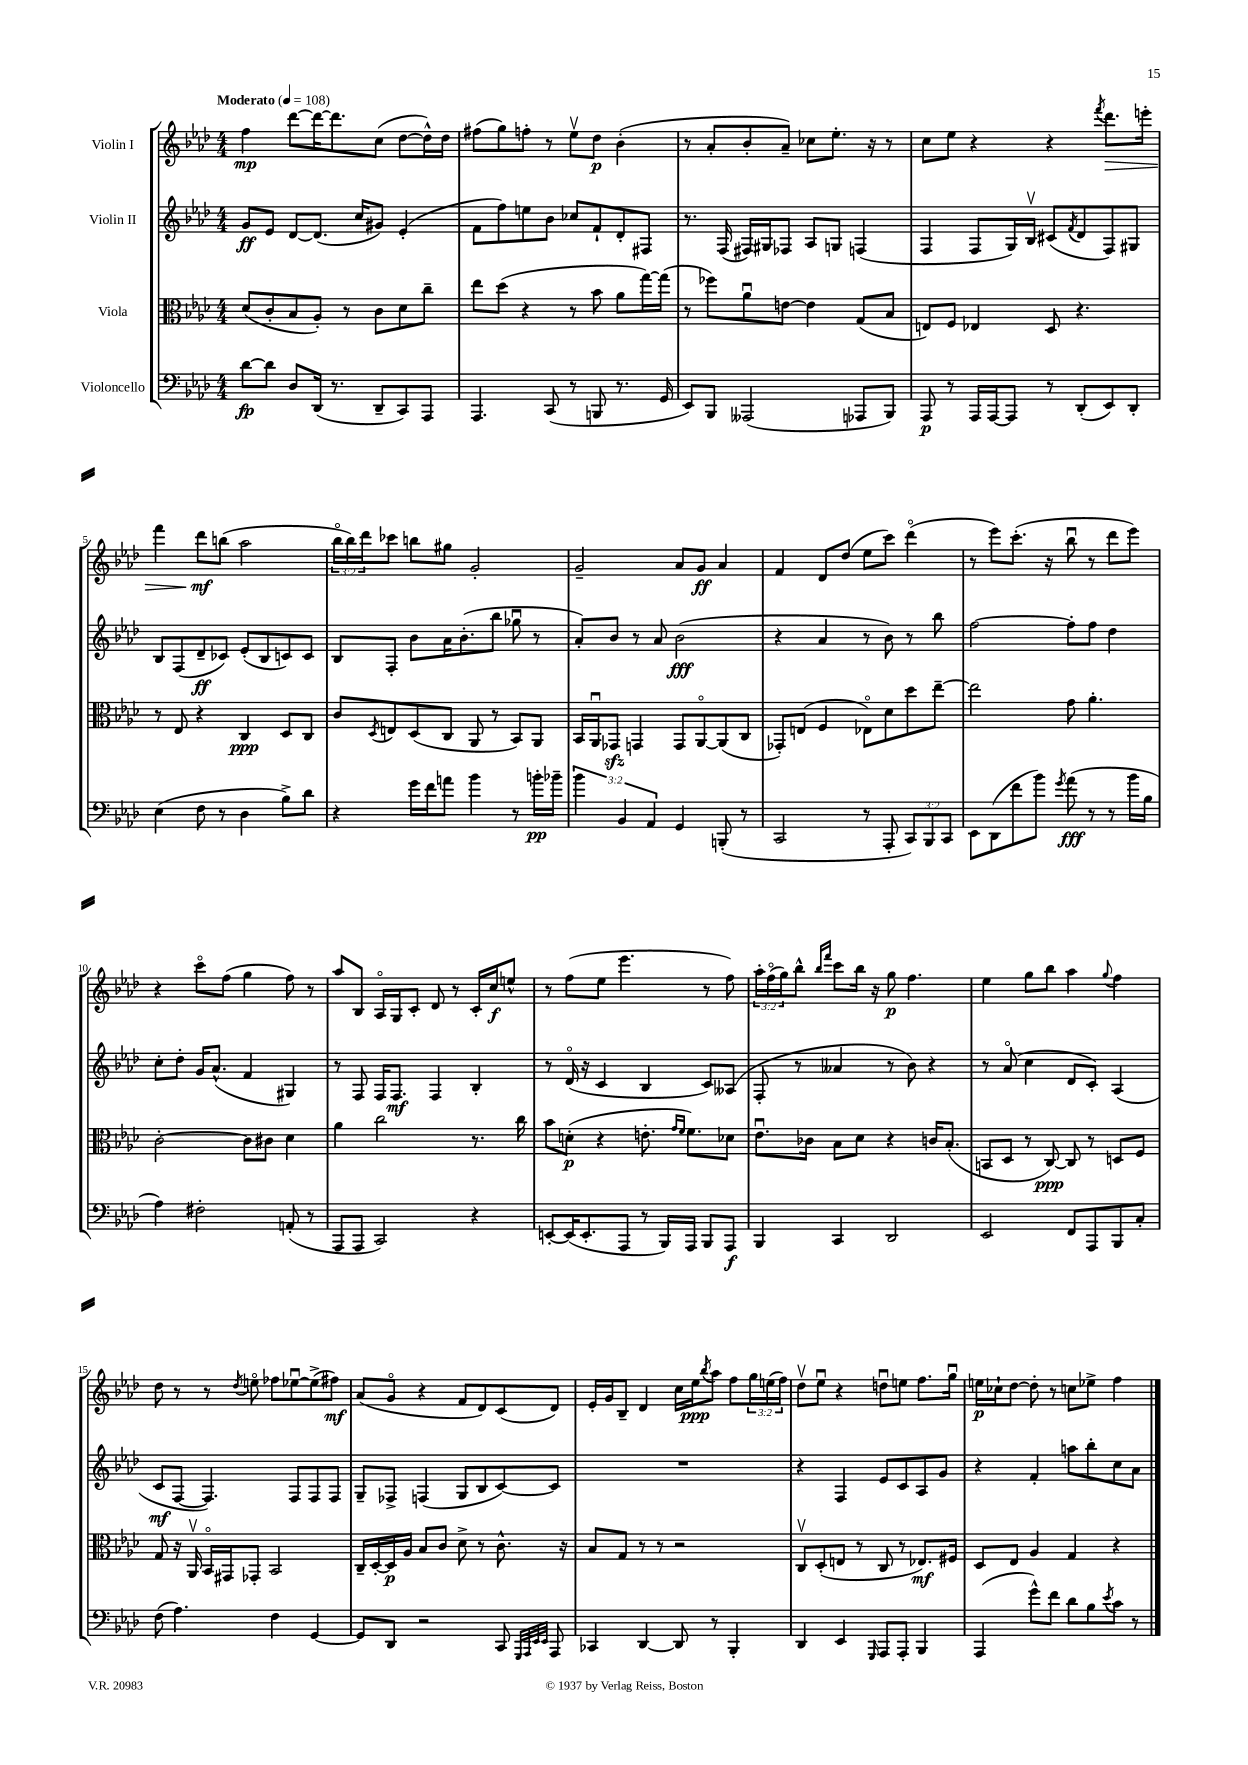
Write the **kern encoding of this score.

**kern	**dynam	**kern	**dynam	**kern	**dynam	**kern	**dynam
*part4	*part4	*part3	*part3	*part2	*part2	*part1	*part1
*staff4	*staff4	*staff3	*staff3	*staff2	*staff2	*staff1	*staff1
*I"Violoncello	*	*I"Viola	*	*I"Violin II	*	*I"Violin I	*
*clefF4	*	*clefC3	*	*clefG2	*	*clefG2	*
*k[b-e-a-d-]	*	*k[b-e-a-d-]	*	*k[b-e-a-d-]	*	*k[b-e-a-d-]	*
*M4/4	*	*M4/4	*	*M4/4	*	*M4/4	*
*MM108	*	*MM108	*	*MM108	*	*MM108	*
=1	=1	=1	=1	=1	=1	=1	=1
!	!	!	!	!	!	!LO:TX:a:B:t=Moderato	!
[8d-\L	fp	(8d-/L	.	8g/L	ff	4ff\	mp
8d-\J]	.	8c'/	.	8e-/J	.	.	.
8D-/L	.	8B-/	.	[8d-/L	.	[8ddd-\L	.
(16DD-/Jk	.	8A-'/J)	.	(8.d-/J]	.	16ddd-\K_	.
8.r	.	.	.	.	.	8.ddd-\]	.
.	.	8r	.	.	.	.	.
.	.	.	.	16cc/KL	.	.	.
8DD-~/L	.	8c\L	.	8g#X/J)	.	(8cc\J	.
8CC/)	.	8d-\	.	(4e-'/	.	[8dd-\L	.
8AAA-/J	.	8cc~\J	.	.	.	16dd-^^\L])	.
.	.	.	.	.	.	16dd-\JJ	.
=2	=2	=2	=2	=2	=2	=2	=2
4.AAA-/	.	8ee-\L	.	8f\L	.	(8ff#X\L	.
.	.	(8dd-\J	.	8ff\)	.	8gg\)	.
.	.	4r	.	8een\	.	8ffn'\J	.
(8CC/	.	.	.	8b-\J	.	8r	.
8r	.	8r	.	8cc-X/L	.	8ee-v\L	.
8BBBn/	.	8b-\	.	8f`/	.	8dd-\J	p
8.r	.	8a-\L	.	8d-'/	.	(4b-'\	.
.	.	[16gg\L)	.	8F#X/J	.	.	.
16GG/	.	(16gg\JJ]	.	.	.	.	.
=3	=3	=3	=3	=3	=3	=3	=3
8EE-/L)	.	8r	.	8.r	.	8r	.
8BBB-/J	.	8ff-X\L)	.	.	.	8a-'/L	.
.	.	.	.	(16F/	.	.	.
(2AAA--X/	.	8a-u\	.	16F#X/LL)	.	8b-'/	.
.	.	.	.	16G#X/J	.	.	.
.	.	[8en\J	.	8F-X/J	.	8a-~/J)	.
.	.	4e\]	.	8A-/L	.	8cc-X\L	.
.	.	.	.	8Gn/J	.	8.ee-'\J	.
8AAA-X/L	.	(8G/L	.	(4Fn/	.	.	.
.	.	.	.	.	.	16r	.
8BBB-/J)	.	8B-/J	.	.	.	8r	.
=4	=4	=4	=4	=4	=4	=4	=4
8AAA-/	p	8En/L)	.	4F/	.	8cc\L	.
8r	.	8F/J	.	.	.	8ee-\J	.
16AAA-/LL	.	4E-X/	.	8F/L	.	4r	.
[16AAA-/J	.	.	.	.	.	.	.
8AAA-/J]	.	.	.	16G/L)	.	.	.
.	.	.	.	16B-v/JJ	.	.	.
8r	.	8D-/	.	(8c#X/L	.	4r	.
.	.	.	.	8qf/	.	.	.
(8DD-'/L	.	4.r	.	8d-/	.	.	.
.	.	.	.	.	.	8qfff/	.
!	!	!	!	!	!	!	!LO:HP:b
8EE-/)	.	.	.	8F/)	.	8.ddd-\L	>
8DD-'/J	.	.	.	8G#X/J	.	.	.
.	.	.	.	.	.	16eeen'\Jk	.
!!LO:LB:g=z
=5	=5	=5	=5	=5	=5	=5	=5
(4E-\	.	8r	.	8B-/L	.	4fff\	.
.	.	8E-/	.	(8F/	.	.	.
8F\	.	4r	.	8d-~/	ff	8ddd-\L	mf
8r	.	.	.	8c-X/J)	.	(8bbn\J	]
4D-\	.	4C/	ppp	(8e-'/L	.	2aa-\	.
.	.	.	.	8B-/	.	.	.
8B-^\L)	.	8D-/L	.	8cn/)	.	.	.
8d-\J	.	8C/J	.	8c/J	.	.	.
=6	=6	=6	=6	=6	=6	=6	=6
4r	.	8c/L	.	8B-/L	.	24bb-\LL	.
.	.	.	.	.	.	24bb-\)	.
.	.	.	.	.	.	24ddd-\J	.
.	.	8qD-/	.	.	.	.	.
.	.	8En/	.	8F'/J	.	8ccc-X\J	.
16g\LL	.	(8D-/	.	8b-\L	.	8bbn\L	.
16f\J	.	.	.	.	.	.	.
8an\J	.	8C/J	.	16a-\K	.	8gg#X\J	.
.	.	.	.	(8.b-'\	.	.	.
4b-\	.	8AA-/	.	.	.	2g'/	.
.	.	8r	.	8bb-\J	.	.	.
8r	.	8BB-/L)	.	8gg-Xu\	.	.	.
16bn'\LL	pp	8AA-/J	.	8r	.	.	.
16b-X~\JJ	.	.	.	.	.	.	.
=7	=7	=7	=7	=7	=7	=7	=7
6b-\	.	16BB-/LL	.	8a-'/L)	.	2g~/	.
.	.	16AA-u/J	.	.	.	.	.
.	.	8GG-Xzz/J	.	8b-/J	.	.	.
6BB-/	.	.	.	.	.	.	.
.	.	4GGn/	.	8r	.	.	.
6AA-/	.	.	.	.	.	.	.
.	.	.	.	8a-/	.	.	.
4GG/	.	8GG/L	.	(2b-\	fff	8a-/L	.
.	.	[8AA-/	.	.	.	8g/J	ff
(8BBBn'/	.	(8AA-/]	.	.	.	4a-/	.
8r	.	8C/J	.	.	.	.	.
=8	=8	=8	=8	=8	=8	=8	=8
2CC/	.	8GG-X'/L)	.	4r	.	4f/	.
.	.	(8En/J	.	.	.	.	.
.	.	4F/	.	4a-/	.	8d-/L	.
.	.	.	.	.	.	(8dd-/J	.
8r	.	8E-X\L)	.	8r	.	8ee-\L	.
8AAA-'/	.	8d-\	.	8b-\)	.	8ccc\J)	.
12CC/L)	.	8dd-\	.	8r	.	(4ddd-\	.
12BBB-/	.	.	.	.	.	.	.
.	.	[8ee-~\J	.	8bb-\	.	.	.
12CC/J	.	.	.	.	.	.	.
=9	=9	=9	=9	=9	=9	=9	=9
8EE-\L	.	2ee-\]	.	[2ff\	.	8r	.
(8DD-\	.	.	.	.	.	8eee-\L)	.
8f\	.	.	.	.	.	(8.ccc'\J	.
8b-\J)	.	.	.	.	.	.	.
.	.	.	.	.	.	16r	.
8qg/	.	.	.	.	.	.	.
(8a-\	fff	8g\	.	8ff'\L]	.	8bb-u\	.
8r	.	4.a-'\	.	8ff\J	.	8r	.
8r	.	.	.	4dd-\	.	8ddd-\L	.
16b-\LL	.	.	.	.	.	8eee-\J)	.
16B-\JJ	.	.	.	.	.	.	.
!!LO:LB:g=z
=10	=10	=10	=10	=10	=10	=10	=10
4A-\)	.	[2c'\	.	8cc'\L	.	4r	.
.	.	.	.	8dd-'\J	.	.	.
2F#X'\	.	.	.	16g/KL	.	8ccc\L	.
.	.	.	.	(8.a-^^/J	.	.	.
.	.	.	.	.	.	(8ff\J	.
.	.	8c\L]	.	4f/	.	4gg\	.
.	.	8c#X\J	.	.	.	.	.
(8AAn'/	.	4d-\	.	4G#X/)	.	8ff\)	.
8r	.	.	.	.	.	8r	.
=11	=11	=11	=11	=11	=11	=11	=11
8AAA-/L	.	4a-\	.	8r	.	8aa-/L	.
8AAA-/J	.	.	.	8F/	.	8B-/J	.
2CC/)	.	2cc\	.	16F/KL	.	16A-/LL	.
.	.	.	.	8.F/J	mf	16G/J	.
.	.	.	.	.	.	8c'/J	.
.	.	.	.	4F/	.	8d-/	.
.	.	.	.	.	.	8r	.
4r	.	8.r	.	4B-'/	.	16c'/LL	.
.	.	.	.	.	.	16cc/J	f
.	.	.	.	.	.	8een^^/J	.
.	.	16cc\	.	.	.	.	.
=12	=12	=12	=12	=12	=12	=12	=12
[8EEn'/L	.	8b-\L	.	8r	.	8r	.
(16EE/K]	.	(8dn'\J	p	(16d-/	.	(8ff\L	.
8.EE'/	.	.	.	16r	.	.	.
.	.	4r	.	4c/	.	8ee-\J	.
8AAA-/J	.	.	.	.	.	4.eee-\	.
8r	.	8.en'\	.	4B-/	.	.	.
16BBB-/LL)	.	.	.	.	.	.	.
.	.	16qqg/LL	.	.	.	.	.
.	.	16qqf/JJ	.	.	.	.	.
16AAA-/JJ	.	8.f\L)	.	.	.	.	.
8BBB-/L	.	.	.	8c/L)	.	8r	.
8AAA-/J	f	8d-X\J	.	(8A--X/J	.	8ff\)	.
=13	=13	=13	=13	=13	=13	=13	=13
4BBB-/	.	8.e-u\L	.	8F'/	.	24aa-'\LL	.
.	.	.	.	.	.	(24ff\	.
.	.	.	.	.	.	24gg\J)	.
.	.	.	.	8r	.	8bb-^^\J	.
.	.	16c-X\Jk	.	.	.	.	.
.	.	.	.	.	.	16qqbb-/LL	.
.	.	.	.	.	.	16qqfff/JJ	.
4CC/	.	8B-\L	.	4a--X/	.	8ccc\L	.
.	.	8d-\J	.	.	.	16bb-\Jk	.
.	.	.	.	.	.	16r	.
2DD-/	.	4r	.	8r	.	8gg\	p
.	.	.	.	8b-\)	.	4.ff\	.
.	.	16cn/KL	.	4r	.	.	.
.	.	(8.B-'/J	.	.	.	.	.
=14	=14	=14	=14	=14	=14	=14	=14
2EE-/	.	8BBn/L	.	8r	.	4ee-\	.
.	.	8D-/J	.	(8a-/	.	.	.
.	.	8r	.	4cc\	.	8gg\L	.
.	.	[8C/)	ppp	.	.	8bb-\J	.
8FF/L	.	8C/]	.	8d-/L	.	4aa-\	.
8AAA-/	.	8r	.	8c'/J)	.	.	.
.	.	.	.	.	.	8qqgg/	.
8BBB-/	.	8Dn/L	.	(4A-/	.	4ff\	.
8C'/J	.	8F/J	.	.	.	.	.
!!LO:LB:g=z
=15	=15	=15	=15	=15	=15	=15	=15
(8F\	.	8G/	.	8c/L	mf	8dd-\	.
4.A-\)	.	16r	.	[8F/J	.	8r	.
.	.	16AA-v/	.	.	.	.	.
.	.	16BB-/LL	.	4.F/])	.	8r	.
.	.	16GG#X/J	.	.	.	.	.
.	.	.	.	.	.	8qdd-/	.
.	.	8GG-X'/J	.	.	.	8een\	.
4F\	.	2BB-/	.	.	.	8ff-X\L	.
.	.	.	.	8F/L	.	[8ee-Xu\	.
[4GG/	.	.	.	8F/	.	(8ee-^\]	.
.	.	.	.	8F/J	.	8ff#X\J)	mf
=16	=16	=16	=16	=16	=16	=16	=16
8GG/L]	.	16C~/LL	.	8G~/L	.	(8a-/L	.
.	.	[16D-'/	.	.	.	.	.
8DD-/J	.	16D-/]	p	8F-X^/J	.	8g/J	.
.	.	16A-/JJ	.	.	.	.	.
2r	.	8B-/L	.	(4Fn/	.	4r	.
.	.	8c/J	.	.	.	.	.
.	.	8d-^\	.	8G/L	.	8f/L	.
.	.	8r	.	8B-/	.	8d-/)	.
8CC/	.	8.c^^\	.	[8c/)	.	(8c/	.
32qqGGG/LLL	.	.	.	.	.	.	.
32qqAAA-/	.	.	.	.	.	.	.
32qqEE-/	.	.	.	.	.	.	.
32qqEE-/JJJ	.	.	.	.	.	.	.
8AAA-/	.	.	.	8c/J]	.	8d-/J)	.
.	.	16r	.	.	.	.	.
=17	=17	=17	=17	=17	=17	=17	=17
4CC-X/	.	8B-/L	.	1r	.	16e-'/LL	.
.	.	.	.	.	.	16g/J	.
.	.	8G/J	.	.	.	8B-~/J	.
[4DD-/	.	8r	.	.	.	4d-/	.
.	.	8r	.	.	.	.	.
8DD-/]	.	2r	.	.	.	16cc\LL	.
.	.	.	.	.	.	16ee-\J	ppp
.	.	.	.	.	.	8qbb-/	.
8r	.	.	.	.	.	8aa-\J	.
4BBB-'/	.	.	.	.	.	8ff\L	.
.	.	.	.	.	.	24gg\L	.
.	.	.	.	.	.	(24een\	.
.	.	.	.	.	.	24ff\JJ)	.
=18	=18	=18	=18	=18	=18	=18	=18
4DD-/	.	8Cv/L	.	4r	.	8dd-v\L	.
.	.	(8D-'/	.	.	.	8ee-u\J	.
4EE-/	.	8En/J	.	4F/	.	4r	.
.	.	8r	.	.	.	.	.
16qqGGG/	.	.	.	.	.	.	.
8AAA-/L	.	8C/	.	8e-/L	.	8ddnu\L	.
8AAA-'/J	.	8r	.	8c/	.	8een\J	.
4BBB-/	.	8.E-X/L)	mf	8A-/	.	8.ff\L	.
.	.	.	.	8g/J	.	.	.
.	.	16F#X/Jk	.	.	.	16ggu\Jk	.
=19	=19	=19	=19	=19	=19	=19	=19
(4AAA-/	.	8D-/L	.	4r	.	16een\LL	p
.	.	.	.	.	.	16cc-X`\J	.
.	.	8E-/J	.	.	.	[8dd-\J	.
8g^^\L)	.	4A-/	.	4f'/	.	8dd-'\]	.
8f\J	.	.	.	.	.	8r	.
8d-\L	.	4G/	.	8aan\L	.	8ccn\L	.
8B-\	.	.	.	8bb-'\	.	8ee-X^\J	.
8qe-/	.	.	.	.	.	.	.
8c\J	.	4r	.	8cc\	.	4ff\	.
8r	.	.	.	8a-\J	.	.	.
==	==	==	==	==	==	==	==
*-	*-	*-	*-	*-	*-	*-	*-
